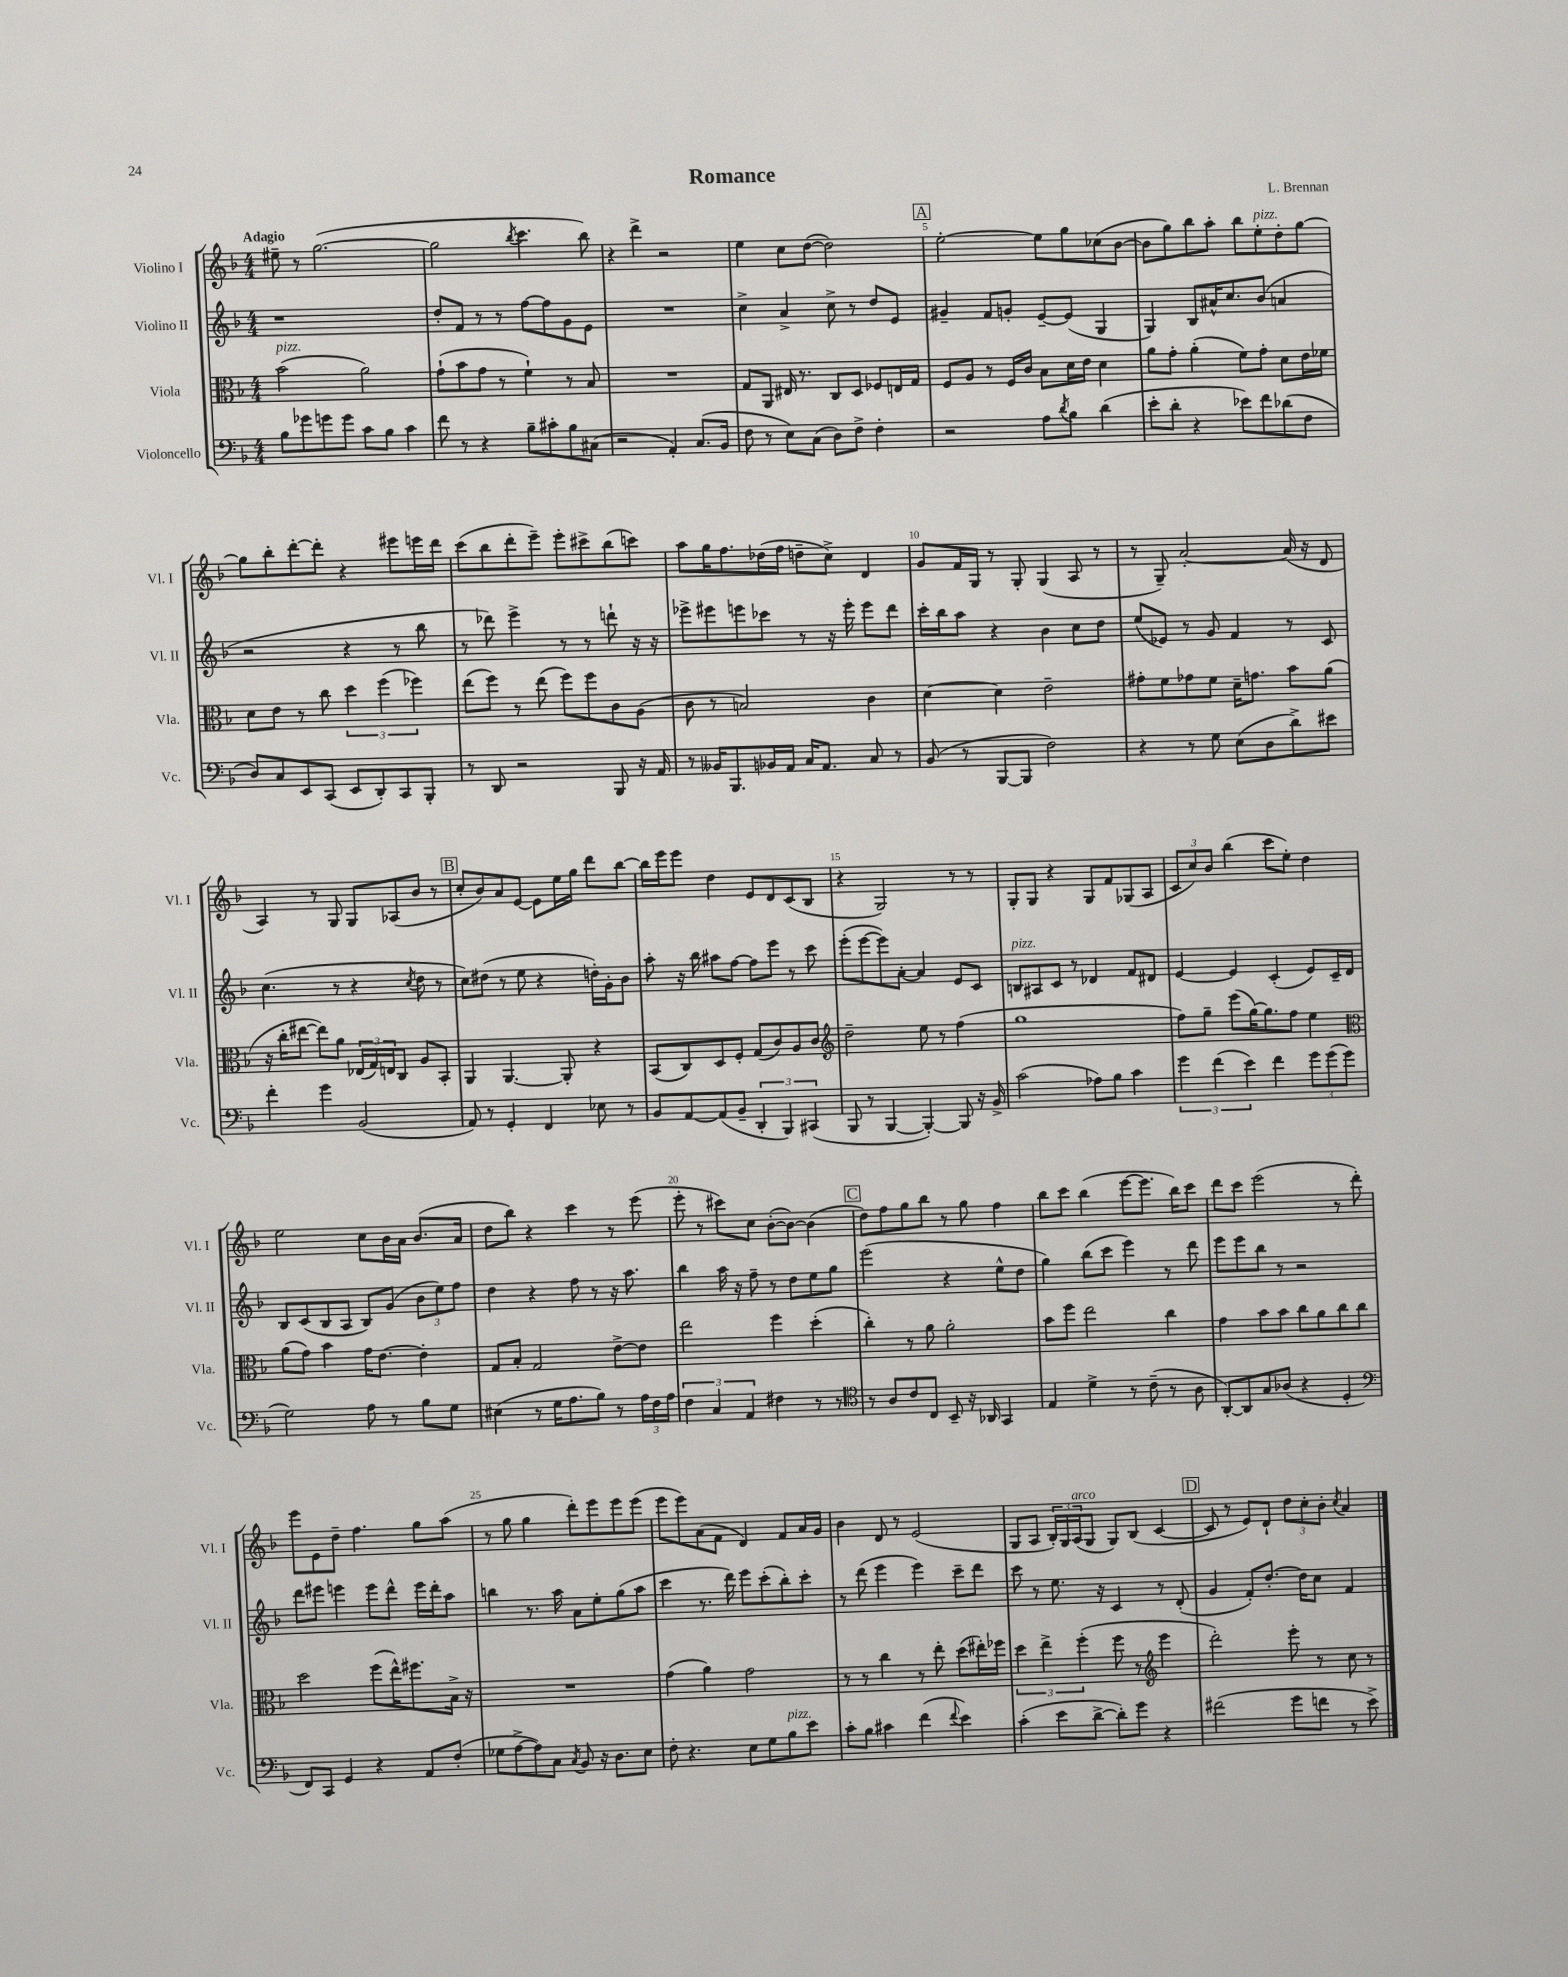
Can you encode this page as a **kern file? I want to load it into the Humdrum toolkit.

**kern	**kern	**kern	**kern
*part4	*part3	*part2	*part1
*staff4	*staff3	*staff2	*staff1
*I"Violoncello	*I"Viola	*I"Violino II	*I"Violino I
*I'Vc.	*I'Vla.	*I'Vl. II	*I'Vl. I
*clefF4	*clefC3	*clefG2	*clefG2
*k[b-]	*k[b-]	*k[b-]	*k[b-]
*M4/4	*M4/4	*M4/4	*M4/4
=1	=1	=1	=1
!	!	!	!LO:TX:a:B:t=Adagio
!	!LO:TX:a:i:t=pizz.	!	!
8B-\L	(2b-\	1r	8ee#X~\
8g-X\	.	.	8r
8gn\	.	.	([2.gg\
8g\J	.	.	.
8c\L	2a\)	.	.
8B-\J	.	.	.
4c\	.	.	.
=2	=2	=2	=2
8f\	(8g`\L	8dd'/L	2gg\]
8r	8b-\	8f/J	.
4r	8g\J	8r	.
.	8r	8r	.
.	.	.	8qbb-/
8B-~\L	4f`\)	[8ff\L	4.ccc\
8c#X'\	.	8ff\]	.
8B-\	8r	8g\	.
(8C#X\J	8B-/	8e\J	8bb-\)
=3	=3	=3	=3
2r	1r	1r	4r
.	.	.	4ddd^\
4AA'/)	.	.	2r
(8.C/L	.	.	.
16BB-/Jk	.	.	.
=4	=4	=4	=4
8F\	8G/L	4cc^\	4ee\
8r	8AA/J	.	.
8E\L)	16E#X/	4a^/	8cc\L
.	8.r	.	.
(8C\J	.	.	([8dd\J
8D\L)	8C/L	8cc^\	2dd\])
8F^\J	8D/J	8r	.
4F'\	8F-X/L	8dd/L	.
.	16En/L	8e/J	.
.	16G/JJ	.	.
!!LO:REH:place=s1:t=A
=5	=5	=5	=5
2r	8F/L	4g#X~/	[2ee'\
.	8A/J	.	.
.	8r	8f/L	.
.	16F/LL	8gn'/J	.
.	16c/JJ	.	.
8A\L	8B-\L	[8e~/L	8ee\L]
8qd/	.	.	.
8B-\J	16d\L	(8e/J]	8gg\
.	16e\JJ	.	.
(4d\	4d\	4G/	(8cc-X\
.	.	.	[8b-\J
=6	=6	=6	=6
8e'\L	8a\L	4G/)	8b-\L]
8d'\J	8g'\J	.	8gg\)
4r	(4a'\	8B-/L	8bb-\
.	.	16a#X^^/K	8aa'\J
.	.	8.cc/	.
8e-X\L)	8f\L)	.	8bb-\L
!	!	!	!LO:TX:a:i:t=pizz.
8f\	8g'\J	(8b-/J	8ee'\
(8d-X\	8d\L	4an/	8dd'\
8F\J	16e\L	.	[8gg\J
.	16f-X\JJ	.	.
!!LO:LB:g=z
=7	=7	=7	=7
8D/L)	8d\L	2r	8gg\L]
8C/	8e\J	.	8bb-'\
8EE/	8r	.	[8ddd'\
(8CC/J	8cc\	.	8ddd'\J]
8EE/L	6dd\	4r	4r
8DD'/)	.	.	.
.	(6ff\	.	.
8CC/	.	8r	8eee#X\L
.	6ff-X\)	.	.
8BBB-'/J	.	8bb-\	16eeen\L
.	.	.	16ddd\JJ
=8	=8	=8	=8
8r	(8ee\L	8r	(8ccc\L
8DD/	8ff\J)	8ddd-X\)	8bb-\
2r	8r	4eee^\	8ddd'\
.	(8ee\	.	8eee~\J)
.	8ff\L)	8r	8eee'\L
.	8ff\	8r	8ccc#X^\
8BBB-/	8c\	8dddn`\	(8bb-\
16r	(8A\J	16r	8cccn\J)
16AA/	.	16r	.
=9	=9	=9	=9
8r	8c\	8eee-X^\L	8aa\L
16BB--X/KL	8r	8eee#X\	16gg\K
8.BBB-/	.	.	8.ff\
.	2Bn/)	8eeen\	.
16BB-X/L	.	8ccc-X\J	(16dd-X\L
16AA/JJ	.	.	16ff\JJ
16C/KL	.	8r	8ddn~\L
8.AA/J	.	.	.
.	.	16r	8cc^\J)
.	.	16eee'\	.
8C/	4c\	8eee\L	4d/
8r	.	8ddd\J	.
=10	=10	=10	=10
(8BB-/	[4d\	16ccc'\LL	8g/L
.	.	16bb-\J	.
8r	.	8aa\J	16f/L
.	.	.	16G/JJ
[8BBB-/L	4d\]	4r	8r
8BBB-/J]	.	.	8G'/
2F\)	2e~\	4b-\	(4G/
.	.	8cc\L	8A/
.	.	8dd\J	8r
=11	=11	=11	=11
4r	8g#X'\L	(8ee/L	8r
.	8f\	8e-X/J)	8G~/)
8r	8g-X\	8r	[2a'/
8G\	8f\J	8g/	.
(8E\L	16d~\KL	4f/	.
.	8.gn\J	.	.
8D\	.	.	.
8d^\)	8b-\L	8r	(16a/]
.	.	.	16r
8e#X\J	(8a\J	8c/	8d/
!!LO:LB:g=z
=12	=12	=12	=12
4f'\	16r	(4.cc\	4A/)
.	16cc'\KL	.	.
.	[8ee#X\J	.	.
4g\	8ee#\L])	.	8r
.	8a\J	8r	8G/
(2BB-/	(24E-X/LL	4r	8G/L
.	24G/)	.	.
.	24En/J	.	.
.	8C/J	.	(8A-X/
.	.	8qcc/	.
.	8A/L	8dd\	8b-/J
.	8BB-'/J	8r	8r
!!LO:REH:place=s1:t=B
=13	=13	=13	=13
8AA/)	4AA/	8cc\L)	8cc'/L
8r	.	(8dd#X\J	8b-/)
4GG'/	[4.AA/	8r	8a/
.	.	8ee\	[8e/J
4FF/	.	4r	8e\L]
.	8AA'/]	.	16ee\L
.	.	.	16gg\JJ
8E-X\	4r	16ddn'\LL)	8ddd\L
.	.	16g'\J	.
8r	.	8b-\J	[8bb-\J
=14	=14	=14	=14
8BB-/L	(8BB-/L	8aa'\	16bb-\LL]
.	.	.	16eee\J
[8AA/	8C/)	16r	8eee\J
.	.	16bb-\	.
(8AA/]	8D/	8aa#X\L	4dd\
8BB-~/J	8F'/J	[8ff\J	.
6DD'/	(8G/L	8ff\L]	8e/L
.	8c/)	8eee\J	8d/
6BBB-/)	.	.	.
.	8A/	8r	(8c/
(6CC#X/	.	.	.
.	8c/J	8ccc\	8B-/J
=15	=15	=15	=15
*	*clefG2	*	*
8BBB-/	2dd~\	(8eee'\L	4r
8r	.	[8eee\	.
[4BBB-/	.	8eee\])	2G/)
.	.	[8a'\J	.
4BBB-'/_)	8ee\	4a/]	.
.	8r	.	.
8BBB-/]	(4ff\	8e/L	8r
16r	.	8c/J	8r
16BB-^/	.	.	.
=16	=16	=16	=16
!	!	!LO:TX:a:i:t=pizz.	!
(2c\	1gg	8Bn/L	8G'/L
.	.	8A#X/	8G/J
.	.	8c/J	4r
.	.	8r	.
8A-X\L)	.	4d-X/	8G/L
8B-\J	.	.	8f/
4c\	.	8f/L	(8G-X/
.	.	8d#X/J	8A/J
=17	=17	=17	=17
6g\	8ff\L)	[4e/	12c/L
.	.	.	12cc/)
.	8gg~\J	.	.
(6f\	.	.	12b-/J
.	(8eee\L	4e/]	(4bb-\
6e\)	.	.	.
.	[16gg\K)	.	.
.	8.gg\]	.	.
4f\	.	(4c'/	8ccc\L
.	8ff\J	.	8ee'\J)
12g\L	4ee\	8e/L)	4dd\
(12g\	.	.	.
.	.	16c~/L	.
12g\J	.	.	.
.	.	16d/JJ	.
!!LO:LB:g=z
=18	=18	=18	=18
*	*clefC3	*	*
2G\)	(8a\L	8B-/L	2ee\
.	8g\J)	(8c/	.
.	4b-\	8B-/	.
.	.	8A/J	.
8A\	16g\KL	8B-/L)	8cc\L
.	[8.e\J	.	.
8r	.	(8g/J	16b-\L
.	.	.	16a\JJ
8B-\L	4e'\]	12b-\L	(8.b-/L
.	.	12ee\)	.
8G\J	.	.	.
.	.	12ff\J	.
.	.	.	16a/Jk
=19	=19	=19	=19
(4E#X\	8G/L	4dd\	8dd\L
.	8B-'/J	.	8bb-\J)
8r	2G/	4r	4r
16G\KL	.	.	.
8.A\	.	.	.
.	.	8ff\	4ccc\
8B-\J)	.	8r	.
8r	[8e^\L	16r	8r
.	.	8.aa\	.
24A\LL	8e\J]	.	(8eee\
24F\	.	.	.
24A\JJ	.	.	.
=20	=20	=20	=20
6F\	2ee\	4bb-\	8eee'\
.	.	.	8r
6C/	.	.	.
.	.	16aa\	8ccc#X\L)
.	.	16r	.
6AA/	.	.	.
.	.	8ff~\	8cc\J
4F#X\	4ff\	8r	([8b-'\L
.	.	8dd\L	8b-\J_)
8r	(4dd'\	8ee\	(4b-\]
8r	.	8gg\J	.
!!LO:REH:place=s1:t=C
=21	=21	=21	=21
*clefC4	*	*	*
8r	4cc'\)	(2eee\	8dd\L)
8A/L	.	.	8ff\
8c/	8r	.	8gg\
8C/J	8a\	.	8bb-\J
8BB-~/	2a'\	4r	8r
16r	.	.	8gg\
16AA-X/	.	.	.
4GG/	.	8ee^^\L	4ff\
.	.	8dd\J	.
=22	=22	=22	=22
4E/	8b-\L	4gg\)	8bb-\L
.	8ff\J	.	8ccc\J
4d^\	2ee\	(8bb-\L	(4bb-\
.	.	8ccc\J	.
8r	.	4eee\)	[8eee\L
(8c~\	.	.	8.eee\J]
8r	4cc\	8r	.
.	.	.	16bb-\KL)
8A\	.	8ddd\	8ccc\J
=23	=23	=23	=23
[8AA'/L)	4g\	8eee\L	8ddd\L
8AA/]	.	8eee\	8ccc\J
8G/	8b-\L	8bb-\J	(2eee\
(8A-X/J	8b-\J	8r	.
4r	8cc\L	2r	.
.	8a\	.	.
4D'/	8cc\	.	8r
.	8cc\J	.	8ddd'\)
!!LO:LB:g=z
=24	=24	=24	=24
*clefF4	*	*	*
8FF/L)	2dd\	8ddd\L	8eee\L
8CC/J	.	8eee#X\J	8e\
4GG/	.	4eeen\	8dd~\J
.	.	.	4.ff\
4r	(8ff\L	8eee\L	.
.	16ee^^\K)	8ddd^^\J	.
.	8.ff#X\	.	.
8AA/L	.	16eee\LL	8gg\L
.	.	16ddd'\J	.
(8F'/J	16B-^\Jk	8aa\J	(8aa\J
.	16r	.	.
=25	=25	=25	=25
8G-X\L	1r	4bbn\	8r
[8A^\	.	.	8gg\
8A\])	.	8.r	4gg\
8C\J	.	.	.
.	.	16aa\	.
8qC/	.	.	.
8BB-/	.	8a\L	8ddd'\L)
16r	.	8ee'\	8eee\
8.D\L	.	.	.
.	.	(8gg\	8eee\
8E\J	.	8aa\J	(8eee\J
=26	=26	=26	=26
8F'\	(4g\	4ccc\	8eee\L
4.r	.	.	8eee\)
.	4a\)	8.r	(8a\
.	.	.	8f\J
.	.	16ddd\)	.
8E\L	2g\	8eee\L	4d/)
8G\	.	(8ccc'\	.
!LO:TX:a:i:t=pizz.	!	!	!
8B-\	.	8bb-'\)	8f/L
8e\J	.	8ccc'\J	16a/L
.	.	.	16g/JJ
=27	=27	=27	=27
8c'\L	8r	8r	4b-\
8B-\J	8r	(8ddd\	.
4c#X\	4cc\	4eee\	8d/
.	.	.	8r
(4f\	8r	4eee\)	(2e/
.	8ee'\	.	.
8qqf/	.	.	.
4e\)	(8dd\L	8ccc~\L	.
.	16ee#X'\L)	8ddd\J	.
.	16ff-X\JJ	.	.
=28	=28	=28	=28
(4c'\	6dd\	8ccc\	8G/L
.	.	8r	8A/J
.	6ee^\	.	.
8e\L	.	8.ee\	24B-'/LL)
.	.	.	24G/
!	!	!	!LO:TX:a:i:t=arco
.	(6ff'\	.	(24A/J
[8d^\J	.	.	8G/J
.	.	16r	.
8d'\L])	8ff\	4c/	8G/L)
8g\J	8r	.	(8B-/J
*	*clefG2	*	*
4r	4eee\	8r	[4c/
.	.	(8d'/	.
!!LO:REH:place=s1:t=D
=29	=29	=29	=29
(2f#X\	2ddd'\)	4g/	8c/]
.	.	.	8r
.	.	8f'/L)	8e/L)
.	.	[8.dd'/J	8d`/J
8g\L	8eee'\	.	12dd\L
.	.	16dd\KL]	.
.	.	.	12cc'\
8fn\J	8r	8cc\J	.
.	.	.	12b-'\J
.	.	.	8qcc/
8r	8cc\	4f/	4a/
8e^\)	8r	.	.
==	==	==	==
*-	*-	*-	*-
